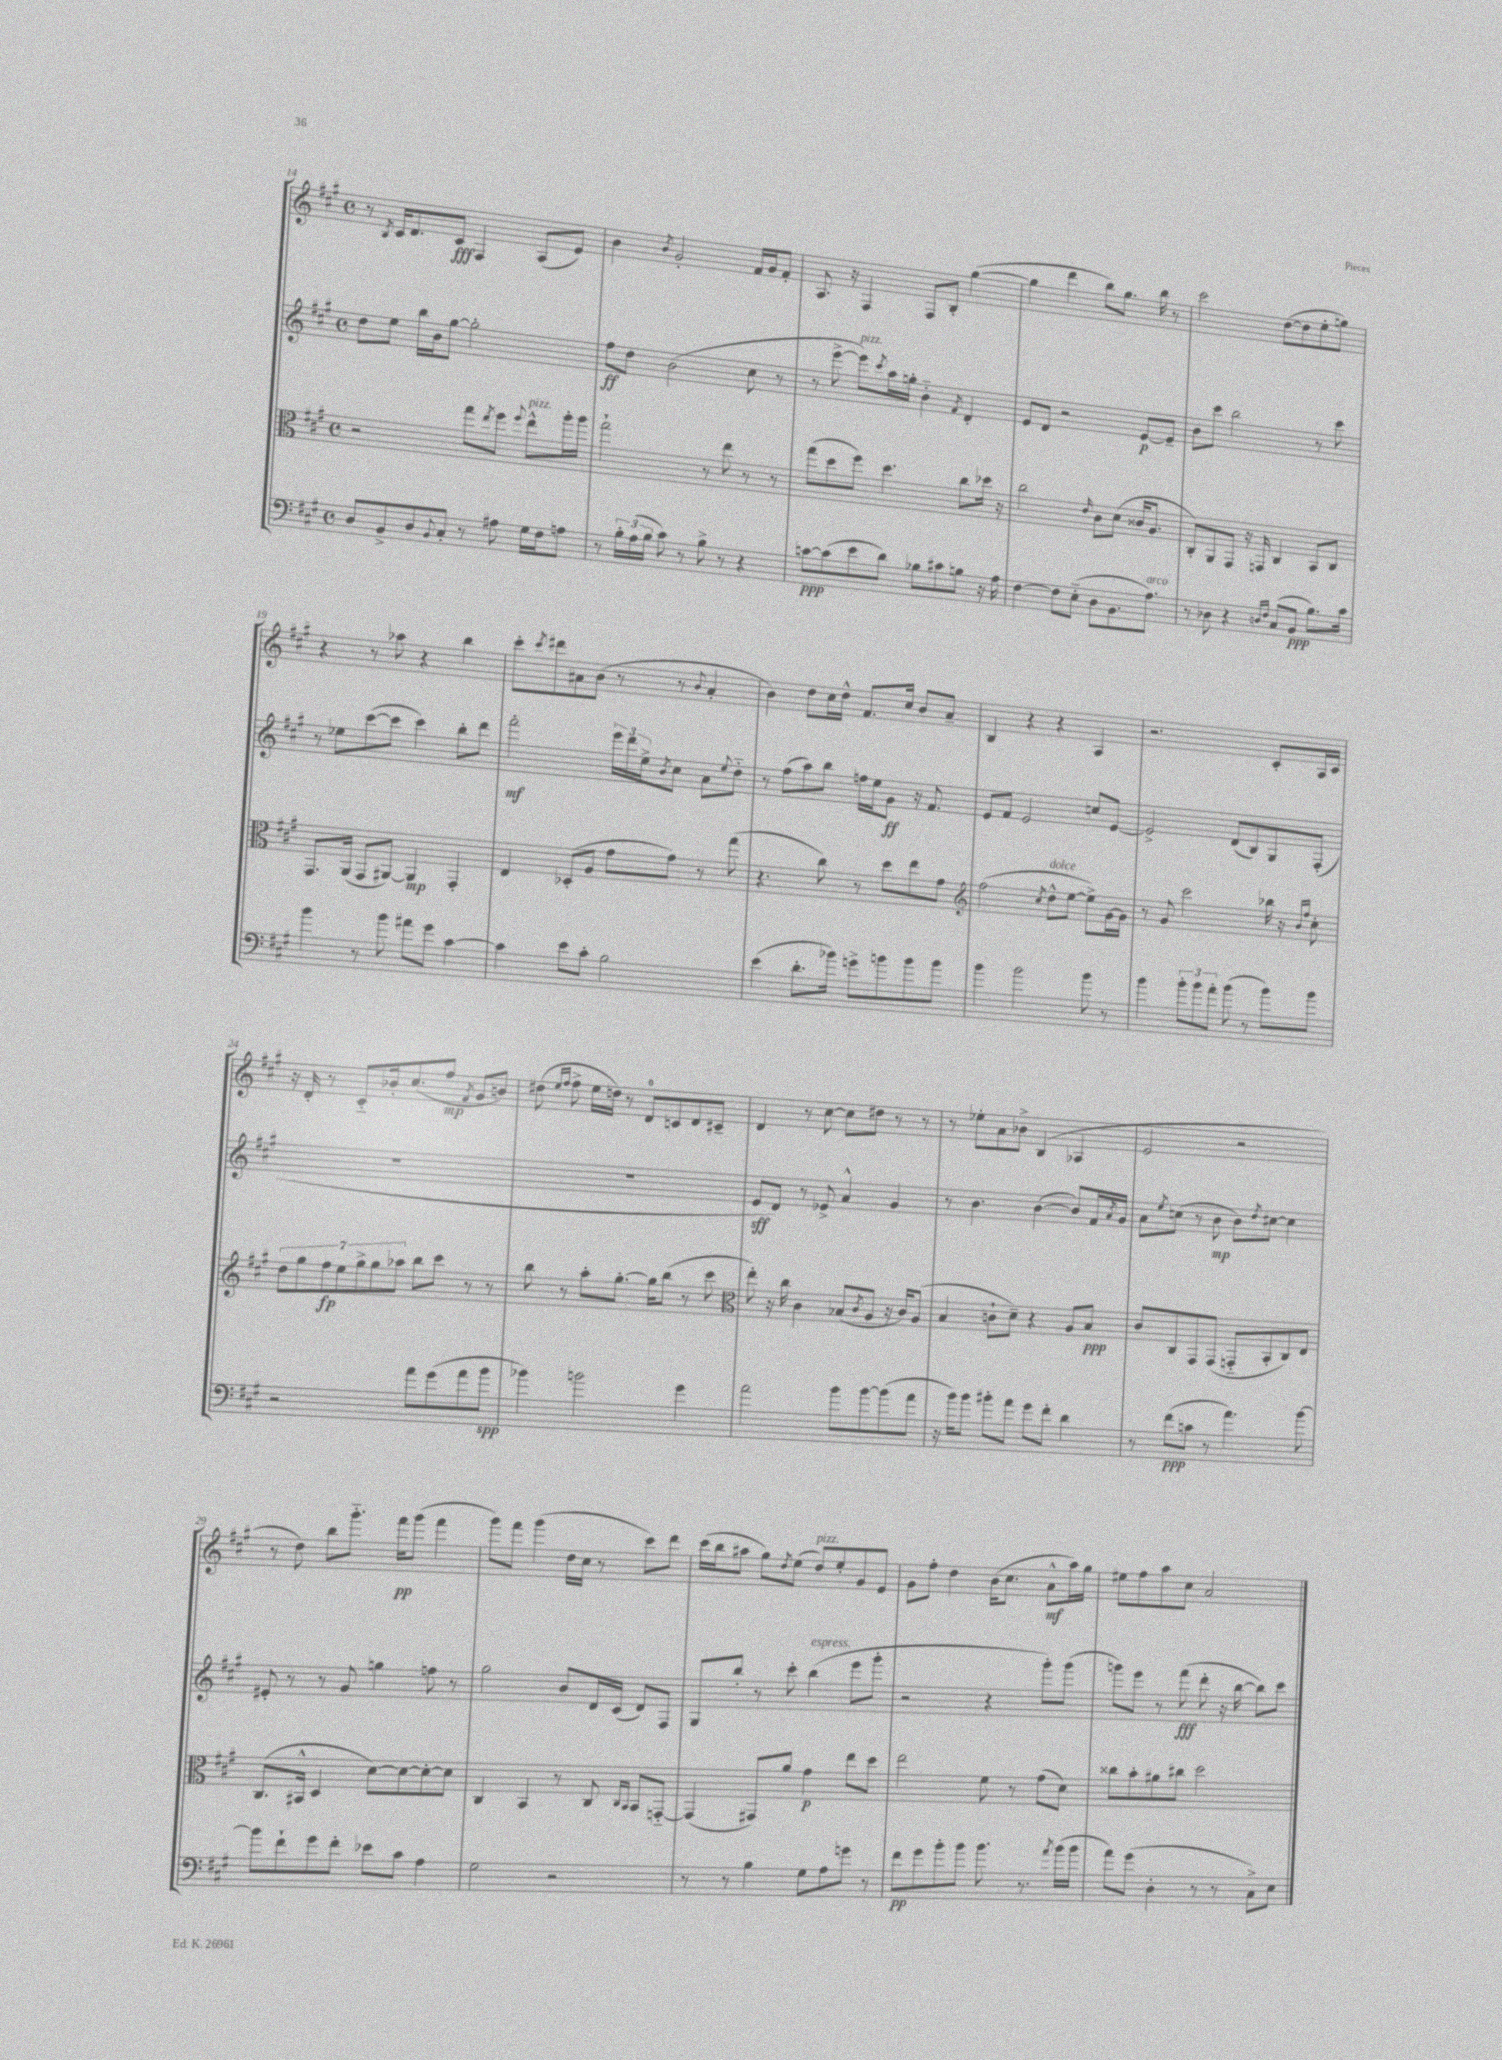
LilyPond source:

<<
\new StaffGroup <<
\new Staff = "s0" {
    \clef treble \key a \major \defaultTimeSignature \time 4/4
    r8 \acciaccatura { b8 } cis'16 d'8. cis'8\fff fis4 a8( e'8) |
    b'4 \acciaccatura { b'8 } gis'2-. fis'16 gis'16 fis'8-. |
    a8. r16 fis4 fis8 b8-. gis''4~( |
    gis''4 d'''4 b''8) gis''8. b''16 r8 |
    cis'''2 d''8~( d''8 e''8-. g''8) |
    r4 r8 aes''8 r4 b''4 |
    cis'''8-. \acciaccatura { cis'''8 } dis'''8 ais'8 b'8( r8 r8 \appoggiatura { b'8 } ais'4-. |
    b'4) d''8 cis''16 d''16-^ fis'8. cis''16 b'8 a'8-- |
    b4 r4 r4 a4 |
    r2. cis'8-. a16 cis'16 |
    r16 d'16-. r8 cis'8-_ bes'16-. cis''8.( fis''8\mp \acciaccatura { fis'8 } gis'8 b'8) |
    dis''8( \grace { e''16 fis''16 } fis''8-> e''16 d''16) r8 d'8-0 c'8 d'8 cis'8-- |
    d'4 r8 cis''8~ cis''8 dis''8 r8 r8 |
    r8 ees''8-. a'8 bes'8-> b4( aes4 |
    e'2 r2 |
    r8 d''8) b''8 gis'''8.-_ fis'''16\pp gis'''8( fis'''4 |
    gis'''8) fis'''8 gis'''4( d''16 cis''16 r8 cis'''8) d'''8 |
    cis'''16( b''16 ais''8 gis''8) \acciaccatura { d''8 } e''8( d''8^\markup { \italic "pizz." }) e''8-. gis'8 e'8 |
    gis'8 fis''8-. d''4 b'16( cis''8. a'8-^\mf a''16) gis''16 |
    eis''8 fis''8 a''8 cis''8 a'2 \bar "|." |
}
\new Staff = "s1" {
    \clef treble \key a \major \defaultTimeSignature \time 4/4
    d''8 e''8 b''16 b'16 gis''8~ gis''2-. |
    fis''8\ff d''8 b'2( cis''8 r8 |
    r8 e'''8~-> e'''8^\markup { \italic "pizz." }) \acciaccatura { cis'''8 } a''16 g''16-. b'4-_ \acciaccatura { fis'8 } d'4-. |
    e'8 d'8 r2 e'8~\p e'8-- |
    b'8 cis'''8 b''2 r8 cis'''8 |
    r8 ees''8 cis'''8~( cis'''8 cis'''4) b''8-. d'''8 |
    fis'''2-.\mf \tuplet 3/2 { e'''16 d'''16 e''16-> } \acciaccatura { b'8 } cis''8 a'8 \appoggiatura { e''8 } d''8-_ |
    r8 fis''8( a''8) b''8 f''16 e''16 gis'8\ff r16 fis'8. |
    e'8 fis'8 e'2 c''8 e'8~ |
    e'2-> d'8( b8) gis8 fis8-.( |
    R1 |
    R1 |
    e'8\sff d'8) r8 ees'8-> a'4-^ gis'4 |
    r8 b'4. b'4~( b'8) fis'16 \acciaccatura { a'8 } gis'16 |
    a'8 \acciaccatura { e''8 } c''8( r8 b'8\mp b'8) \acciaccatura { d''8 } cis''8~ cis''4 |
    eis'8-. r8 r8 gis'8 g''4 f''8 r8 |
    gis''2 b'8 d'16 cis'16( d'8) fis8 |
    gis8 b''8-. r8 cis'''8-. b''4^\markup { \italic "espress." }( e'''8 gis'''8-. |
    r2 r4 gis'''8-.) gis'''8( |
    g'''8) e'''8 r8 fis'''8\fff( d'''8-. r16 b''16~ b''8) cis'''8 \bar "|." |
}
\new Staff = "s2" {
    \clef alto \key a \major \defaultTimeSignature \time 4/4
    r2 gis''8 \acciaccatura { e''8 } fis''8 \appoggiatura { fis''8 } e''8-^^\markup { \italic "pizz." } a''16-. a''16 |
    gis''2-! r8 e''8 r8 r8 |
    gis''8( d''8 fis''8) d''4. cis''8 des''16 r16 |
    cis''2 \grace { e'16 } cis'8 d'8( cisis'16 a8. |
    cis8-.) a,8 gis,8 r16 g,16 cis4 b,8 cis8 |
    gis,8. a,16( gis,8 ais,8~) ais,4\mp gis,4-. |
    e4 des8-.( a8 gis'8 gis'8) r8 gis''8( |
    r4. cis''8) r8 d''8 e''8 gis'8 |
    \clef treble fis''2( \acciaccatura { cis''8 } d''8-^^\markup { \italic "dolce" } e''8~ e''8->) gis'16~ gis'16 |
    r8 gis'8 cis'''2 bes''16 r16 \grace { b'16 fis''16 } cis''8-. |
    \tuplet 7/4 { d''8 gis''8 fis''8\fp e''8 gis''8-> gis''8 aes''8 } b''8 cis'''8 r8 r8 |
    b''8 r8 a''8-. gis''8.~-. gis''16 b''8( r8 cis'''8 |
    \clef alto e''8-.) r16 cis''16 cis'4 bes8( \acciaccatura { cis'8 } a8 r16 cis'16) a8( |
    b4 c'8-! d'8--) r4 a8 b8\ppp |
    cis'8 cis8 gis,8 gis,8( g,8-_ b,8-. cis8) e8 |
    cis8.( bis,16-^ d4 d'8~) d'8~ d'8~-. d'8 |
    cis4 b,4 r8 cis8 \grace { cis16 b,16 } b,8 g,8~-_ |
    g,4( gis,8) a'8 gis'4\p e''8 d''8 |
    e''2 fis'8 r8 gis'8( d'8) |
    cisis''8 b'8-. ais'8 cis''8 d''2 \bar "|." |
}
\new Staff = "s3" {
    \clef bass \key a \major \defaultTimeSignature \time 4/4
    d8 b,8-> d8 \appoggiatura { b,8 } cis8-. r8 ais8 gis16 fis16 a8 |
    r8 \tuplet 3/2 { b16-. a16( b16 } cis'8) r8 b8-> r8 r4 |
    c'8~\ppp c'8( e'8 d'8) bes8 cis'8 b8 r16 a16 |
    fis4~ fis8 e8-_( d8 b,8. a8.^\markup { \italic "arco" }) |
    r8 des8 r4 \grace { d16 fis16 } cis8( b,8\ppp b8.) cis'16 |
    b'4 r8 b'8 ais'8 gis'8 cis'4~ |
    cis'4 e'8 cis'8-. b2 |
    e'4( d'8.-. bes'16) g'8-> b'8 b'8 b'8 |
    b'4 b'2 b'8 r8 |
    b'4 \tuplet 3/2 { b'8-. b'8 a'8-. } b'8( r8 b'8) b'8 |
    r2 a'8 gis'8( a'8 b'8\spp |
    bes'4) b'2 gis'4 |
    a'2 b'8 b'8~ b'8( a'8 |
    r16 b'16) b'8 bis'8-. a'8 gis'8 fis'8-. d'4 |
    r8 fis'8\ppp( c'8 r8 a'4.) b'8~ |
    b'8 fis'8-! gis'8 fis'8-. ees'8 cis'8 a4 |
    gis2 r2 |
    r8 r8 b4 gis8 a8 g'8 r8 |
    fis'8\pp gis'8 b'8-. b'8 b'8. r8. \acciaccatura { a'8 } b'16( b'16 |
    a'8) gis'8( d4-. r8 r8 cis8->) e8 \bar "|." |
}
>>
>>
\layout { \context { \Score currentBarNumber = #14 } }
